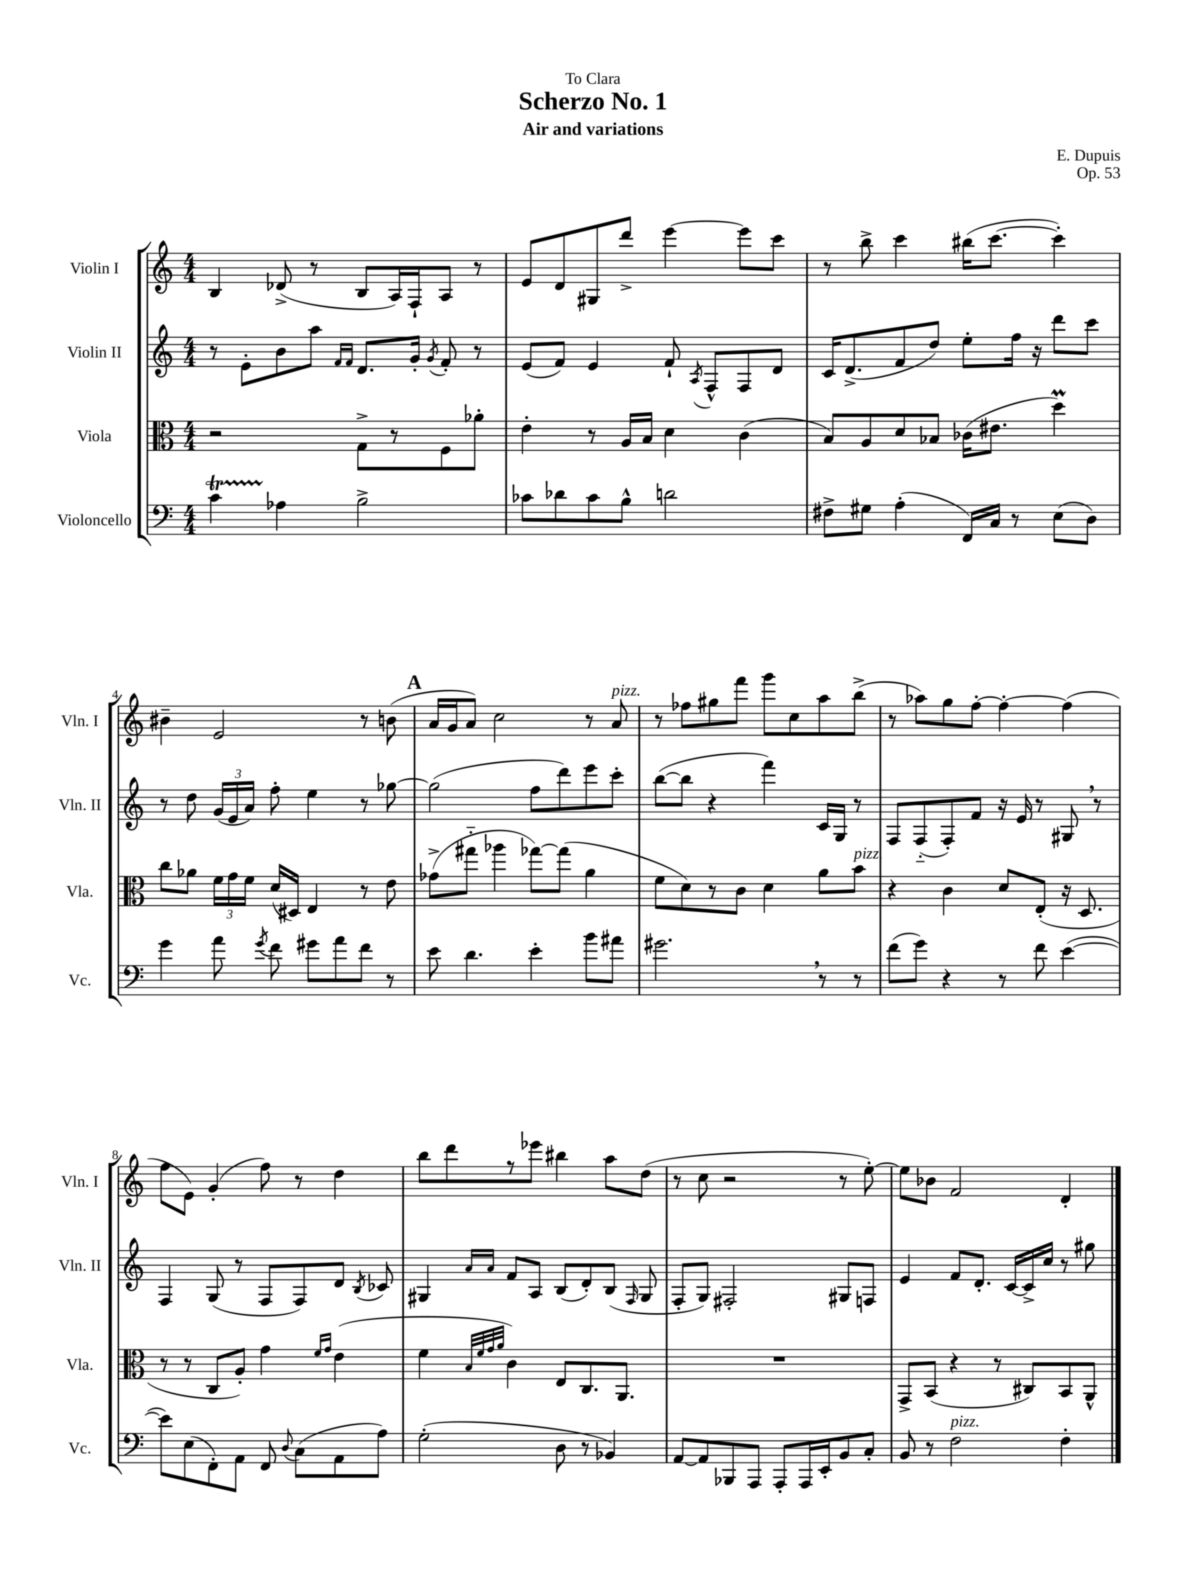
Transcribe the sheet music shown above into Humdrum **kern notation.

**kern	**kern	**kern	**kern
*staff4	*staff3	*staff2	*staff1
*clefF4	*clefC3	*clefG2	*clefG2
*k[]	*k[]	*k[]	*k[]
*M4/4	*M4/4	*M4/4	*M4/4
4c	2r	8r	4B
.	.	8e'	.
4A-	.	8b	(8d-^
.	.	8aa	8r
.	.	16qqf	.
.	.	16qqf	.
2B^	8G^	8.d	8B
.	8r	.	16A)
.	.	16g'	16F`
.	.	8qg	.
.	8F	8f'	8A
.	8a-'	8r	8r
=	=	=	=
8c-	4e'	(8e	8e
8d-	.	8f)	8d
8c-	8r	4e	8G#
8B^^	16A	.	8ddd^
.	16B	.	.
2d	4d	8f`	[4eee
.	.	8qA	.
.	.	8F^^	.
.	(4c	8F	8eee]
.	.	8d	8ccc
=	=	=	=
8F#^	8B)	16c	8r
.	.	(8.d^	.
8G#	8A	.	8bb^
(4A'	8d	8f	4ccc
.	8B-	8dd)	.
16FF)	(16c-	8ee'	(16bb#
16C	8.e#	.	[8.ccc
8r	.	16ff	.
.	.	16r	.
(8E	4dd)	8ddd	4ccc'])
8D)	.	8ccc	.
=	=	=	=
4g	8cc	8r	4b#~
.	8a-	8dd	.
8a	24f	(24g	2e
.	24g	24e	.
.	24f	24a)	.
8qg	.	.	.
8f	(16d	8ff'	.
.	16D#)	.	.
8g#	4E	4ee	.
8a	.	.	.
8f	8r	8r	8r
8r	8e	[8gg-	(8b
=	=	=	=
8e	(8g-^	(2gg-]	16a
.	.	.	16g
4.d	8gg#'~	.	8a)
.	4aa-	.	2cc
4e'	[8gg-)	8ff	.
.	(8gg-]	8ddd)	.
8b	4a	8eee	8r
8a#	.	8ccc'	8a
=	=	=	=
2.g#	8f	([8bb	8r
.	8d)	8bb]	8ff-
.	8r	4r	8gg#
.	8c	.	8fff
.	4d	4fff)	8ggg
.	.	.	8cc
8r	8a	16c	8aa
.	.	16G	.
8r	8b	8r	(8bb^
=	=	=	=
(8f	4r	8F	8r
8g)	.	(8F'~	8aa-)
4r	4c	8F')	8gg
.	.	8f	[8ff'
8r	8d	16r	4ff'_
.	.	16e	.
8f	(8E'	8r	.
([4e	16r	8G#	(4ff]
.	8.D	.	.
.	.	8r	.
=	=	=	=
8e])	8r	4F	8ff
(8E	8r	.	8e)
8FF')	8C	(8G	(4g'
8AA	8A')	8r	.
8FF	4g	8F	8ff)
8qqD	.	.	.
(8C	.	8F)	8r
.	16qqf	.	.
.	16qqg	.	.
8AA	(4e	8d	4dd
.	.	8qB	.
8A)	.	8c-	.
=	=	=	=
(2G'	4f	4G#	8bb
.	.	.	8ddd
.	32qqB	.	.
.	32qqf	.	.
.	32qqg	16qqa	.
.	32qqa	16qqa	.
.	4c)	8f	8r
.	.	8A	8eee-
8D	8E	(8B	4bb#
8r	8.C	8d')	.
4BB-)	.	(8B	8aa
.	8.AA	.	.
.	.	16qqF	.
.	.	8G#	(8dd
=	=	=	=
[8AA	1r	8F'	8r
8AA]	.	8G)	8cc
8BBB-	.	2F#'	2r
8AAA	.	.	.
8AAA'	.	.	.
16AAA	.	.	.
16EE'	.	.	.
8BB	.	8G#	8r
8C'	.	8F	[8ee')
=	=	=	=
8BB	8GG^	4e	8ee]
8r	(8BB	.	8b-
2F	4r	8f	2f
.	.	8.d'	.
.	8r	.	.
.	.	[16c	.
.	8C#)	16c^]	.
.	.	16cc	.
4F'	8BB	8r	4d'
.	8AA^^	8gg#	.
==	==	==	==
*-	*-	*-	*-
